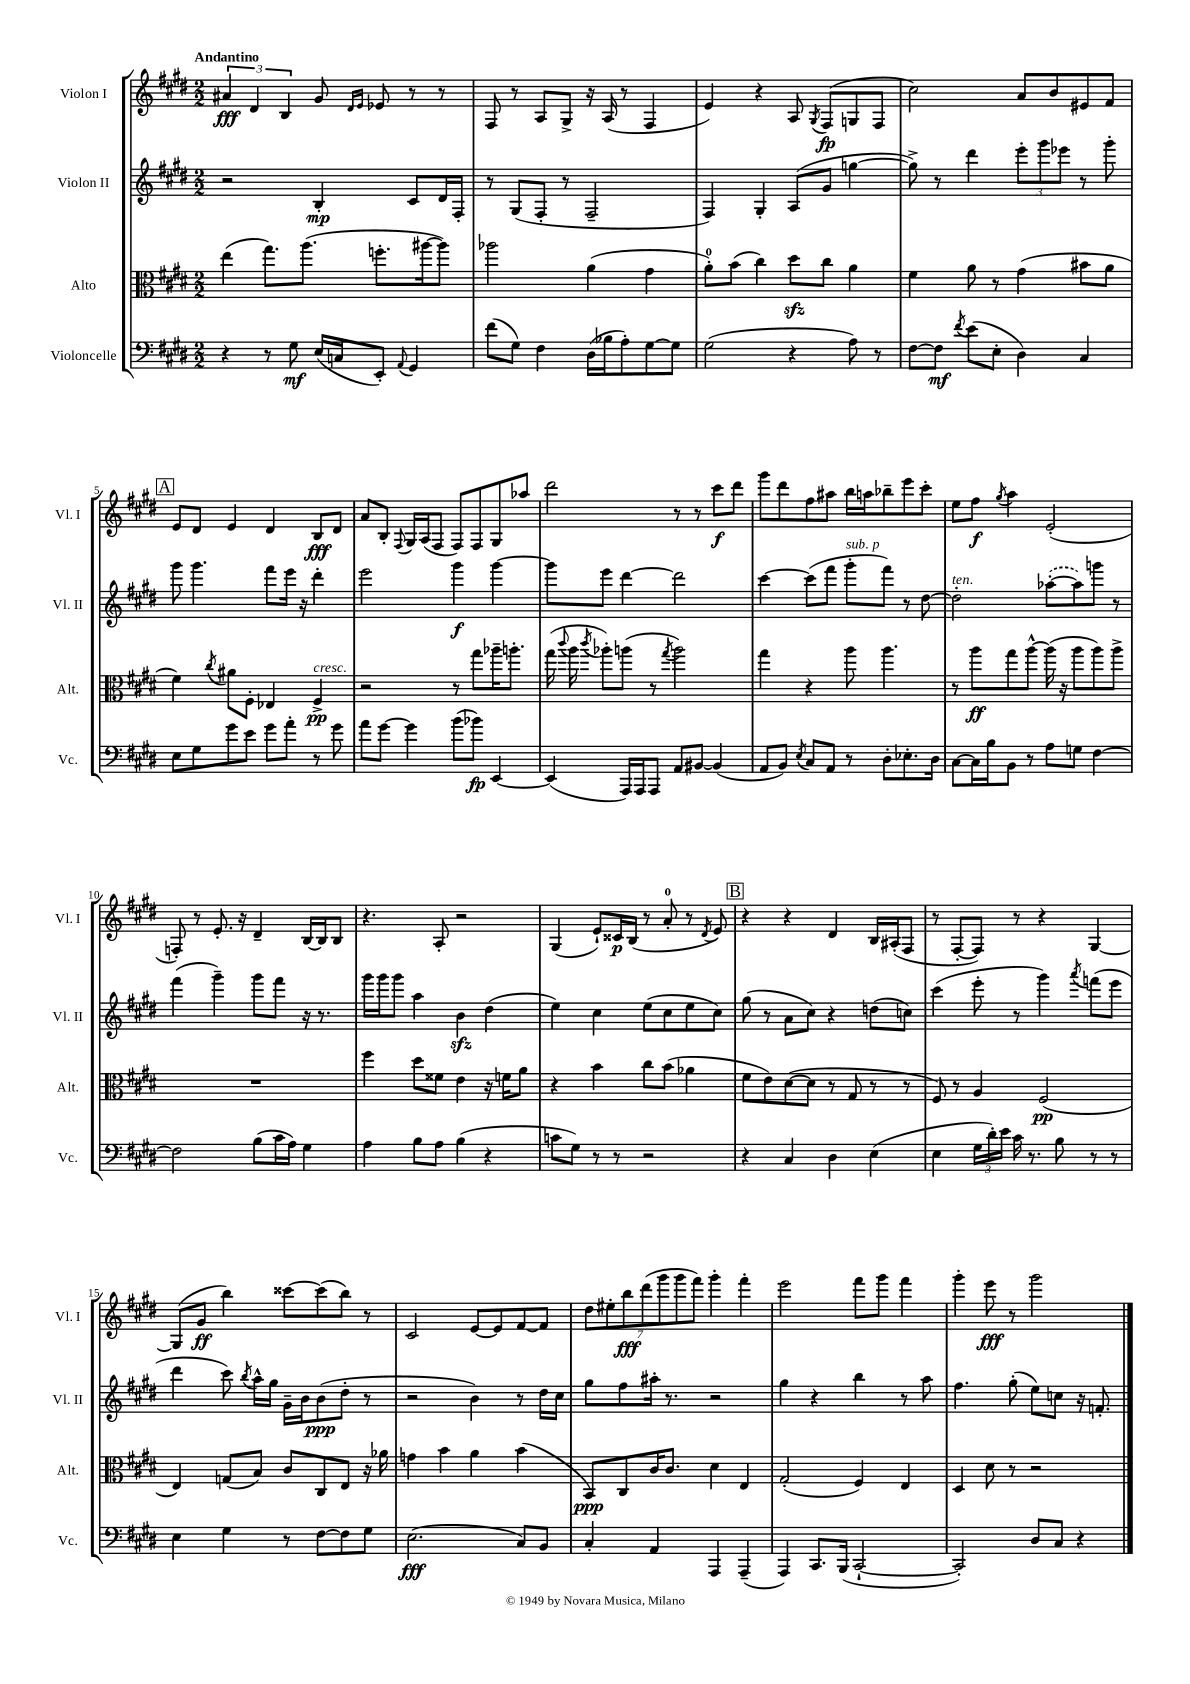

**kern	**kern	**kern	**kern
*staff4	*staff3	*staff2	*staff1
*clefF4	*clefC3	*clefG2	*clefG2
*k[f#c#g#d#]	*k[f#c#g#d#]	*k[f#c#g#d#]	*k[f#c#g#d#]
*M2/2	*M2/2	*M2/2	*M2/2
4r	(4ee\	2r	6a#/
.	.	.	6d#/
8r	8.gg#\L)	.	.
.	.	.	6B/
8G#\	.	.	.
.	(8.aa\J	.	.
(16E/LL	.	4B'/	8g#/
16C/J	.	.	.
.	.	.	16qqd#/LL
.	.	.	16qqe/JJ
8EE'/J)	8.ff'\L	.	8e-/
8qqAA/	.	.	.
4GG#/	.	8c#/L	8r
.	[16aa#\k	.	.
.	8aa#\]J)	16d#/L	8r
.	.	16F#'/JJ	.
=	=	=	=
(8f#\L	2aa-\	8r	8F#/
8G#\J)	.	(8G#/L	8r
4F#\	.	8F#'/J	8A/L
.	.	8r	8G#^/J
(16D#\LL	(4a\	2F#~/	16r
16B-\J	.	.	(16A/
8A'\)	.	.	8r
[8G#\	4g#\	.	4F#/
8G#\]J	.	.	.
=	=	=	=
(2G#\	8a'\L)	4F#/)	4e/)
.	(8b\J	.	.
.	4cc#\)	4G#'/	4r
4r	8dd#\L	(8A/L	8A/
.	.	.	8qG#/
.	8cc#\J	8g#/J	(8F#/L
8A\)	4a\	[4gg\	8G/
8r	.	.	8F#/J
=	=	=	=
[8F#\L	4f#\	8gg^\])	2cc#\)
8F#\]J	.	8r	.
8qf#/	.	.	.
(8e\L	8a\	4ddd#\	.
8E'\J	8r	.	.
4D#\)	(4g#\	12eee'\L	8a/L
.	.	12ggg#\	.
.	.	.	8b/
.	.	12eee-\J	.
4C#/	8b#\L	8r	8e#/
.	8a\J	8ggg#'\	8f#/J
=	=	=	=
8E\L	4f#\)	8ggg#\	8e/L
8G#\	.	4.ggg#\	8d#/J
.	8qcc#/	.	.
8g#\	8a#\L	.	4e/
8e\J	8F#'\J	.	.
8g#\L	4E-/	8fff#\L	4d#/
8a'\J	.	16eee\Jk	.
.	.	16r	.
8r	4F#^/	4ddd#'\	8B/L
8g#\	.	.	8d#/J
=	=	=	=
8a\L	2r	2eee\	8a/L
[8g#\J	.	.	8B'/J
.	.	.	8qqF#/
4g#\]	.	.	16G#/LL
.	.	.	(16A/J
.	.	.	8F#/J
(8b\L	8r	4ggg#\	8F#/L)
8b-\J)	8gg#\L	.	8F#/
[4EE/	16aa-~\K	[4ggg#\	8G#/
.	8.aa'\J	.	.
.	.	.	8aa-/J
=	=	=	=
(4EE/]	(16gg#\	8ggg#\]L	2ddd#\
.	8qqccc#/	.	.
.	16aa\	.	.
.	8qccc#/	.	.
.	8aa-'\L)	8eee\J	.
16AAA/LL)	(8aa\J	[4ddd#\	.
16AAA/J	.	.	.
8AAA/J	8r	.	.
.	8qgg#/	.	.
8AA/L	2aa\)	2ddd#\]	8r
[8BB#/J	.	.	8r
(4BB#/]	.	.	8ccc#\L
.	.	.	8ddd#\J
=	=	=	=
8AA/L	4gg#\	[4ccc#\	8ggg#\L
8BB/J)	.	.	8ddd#\
8qE/	.	.	.
8C#/L	4r	(8ccc#\]L	8ff#\
8AA/J	.	8fff#\J	8aa#\J
8r	8aa\	8ggg#'\L	16bb\LL
.	.	.	16aa\J
8D#'\L	4.aa\	8fff#\J)	8bb-~\
8.E-'\	.	8r	8eee\
.	.	[8dd#\	8ccc#'\J
16D#\Jk	.	.	.
=	=	=	=
[8C#\L	8r	2dd#'\]	8ee\L
16C#\]L	8aa\L	.	8ff#\J
16B\J	.	.	.
.	.	.	8qgg#/
8BB\J	8gg#\	.	4aa\
8r	[8aa^^\J	.	.
8A\L	(16aa\]	([8aa-'\L	(2e'/
.	16r	.	.
8G\J	8aa\L	8aa-\])	.
[4F#\	8aa\)	8ggg\J	.
.	8aa^\J	8r	.
=	=	=	=
2F#\]	1r	(4fff#\	8F'/)
.	.	.	8r
.	.	4ggg#~\)	8.e'/
.	.	.	16r
(8B\L	.	8ggg#\L	4d#~/
16c#\L	.	8fff#\J	.
16A\JJ)	.	.	.
4G#\	.	16r	[16B/LL
.	.	8.r	16B/]J
.	.	.	8B/J
=	=	=	=
4A\	4ff#\	16ggg#\LL	4.r
.	.	16ggg#\J	.
.	.	8ggg#\J	.
8B\L	8dd#\L	4aa\	.
8A\J	8f##\J	.	8A'/
(4B\	4e\	4b\	2r
4r	16r	(4dd#\	.
.	16f\LK	.	.
.	8a\J	.	.
=	=	=	=
8c\L	4r	4ee\)	(4G#/
8G#\J)	.	.	.
8r	4b\	4cc#\	8e`/L)
8r	.	.	16c##/L
.	.	.	(16B/JJ
2r	8cc#\L	(8ee\L	8r
.	(8b\J	8cc#\	8a'/
.	4a-\	8ee\	8r
.	.	.	8qd#/
.	.	8cc#\J)	8e/)
=	=	=	=
4r	8f#\L	(8gg#\	4r
.	8e\)	8r	.
4C#/	([8d#\	8a\L	4r
.	8d#\]J	8cc#\J)	.
4D#\	8r	4r	4d#/
.	8G#/	.	.
(4E\	8r	(8dd\L	16B/LL
.	.	.	(16A#'/J
.	8r	8cc\J)	8F#/J
=	=	=	=
4E\	8F#/)	(4ccc#\	8r
.	8r	.	[8F#'/L
24G#\LL	4A/	8eee'\	8F#/]J)
24d#'\)	.	.	.
24e\JJ	.	.	.
16c#\	.	8r	8r
8.r	.	.	.
.	(2F#/	4ggg#\)	4r
8B\	.	.	.
.	.	8qaaa/	.
8r	.	(8fff\L	[4G#/
8r	.	8eee\J	.
=	=	=	=
4E\	4E/)	4ddd#\	(8G#/]L
.	.	.	8g#/J
4G#\	(8G/L	8ccc#\)	4bb\)
.	.	8qbb/	.
.	8B/J)	16aa^^\LL	.
.	.	16gg#\JJ	.
8r	8c#/L	16g#~\LL	[8ccc##\L
.	.	16b\J	.
[8F#\L	8C#/	(8b\	(8ccc##\]
8F#\]	8E/J	8dd#'\J	8bb\J)
8G#\J	16r	8r	8r
.	16a-\	.	.
=	=	=	=
(2.E\	4g\	2r	2c#/
.	4b\	.	.
.	4a\	4b\)	[8e/L
.	.	.	8e/]
8C#/L)	(4b\	8r	[8f#/
8BB/J	.	16dd#\LL	8f#/]J
.	.	16cc#\JJ	.
=	=	=	=
4C#'/	8BB/L)	8gg#\L	14dd#\L
.	.	.	14ee#'\
.	8C#/	8ff#\	.
.	.	.	14bb\
.	.	.	(14ddd#\
4AA/	16c#/K	16aa#'\Jk	.
.	.	.	14ggg#\
.	8.c#/J	8.r	.
.	.	.	14ggg#\
.	.	.	14fff#\J)
4AAA/	4d#\	2r	4ggg#'\
(4AAA~/	4E/	.	4fff#'\
=	=	=	=
4AAA/)	(2G#'/	4gg#\	2eee\
8.CC#/L	.	4r	.
(16BBB/Jk	.	.	.
[2CC#`/	4F#/)	4bb\	8fff#\L
.	.	.	8ggg#\J
.	4E/	8r	4fff#\
.	.	8aa\	.
=	=	=	=
2CC#'/])	4D#/	4.ff#\	4ggg#'\
.	8d#\	.	8eee\
.	8r	(8gg#'\	8r
8D#/L	2r	8ee\L)	2ggg#\
8C#/J	.	8cc\J	.
4r	.	16r	.
.	.	8.f'/	.
==	==	==	==
*-	*-	*-	*-
